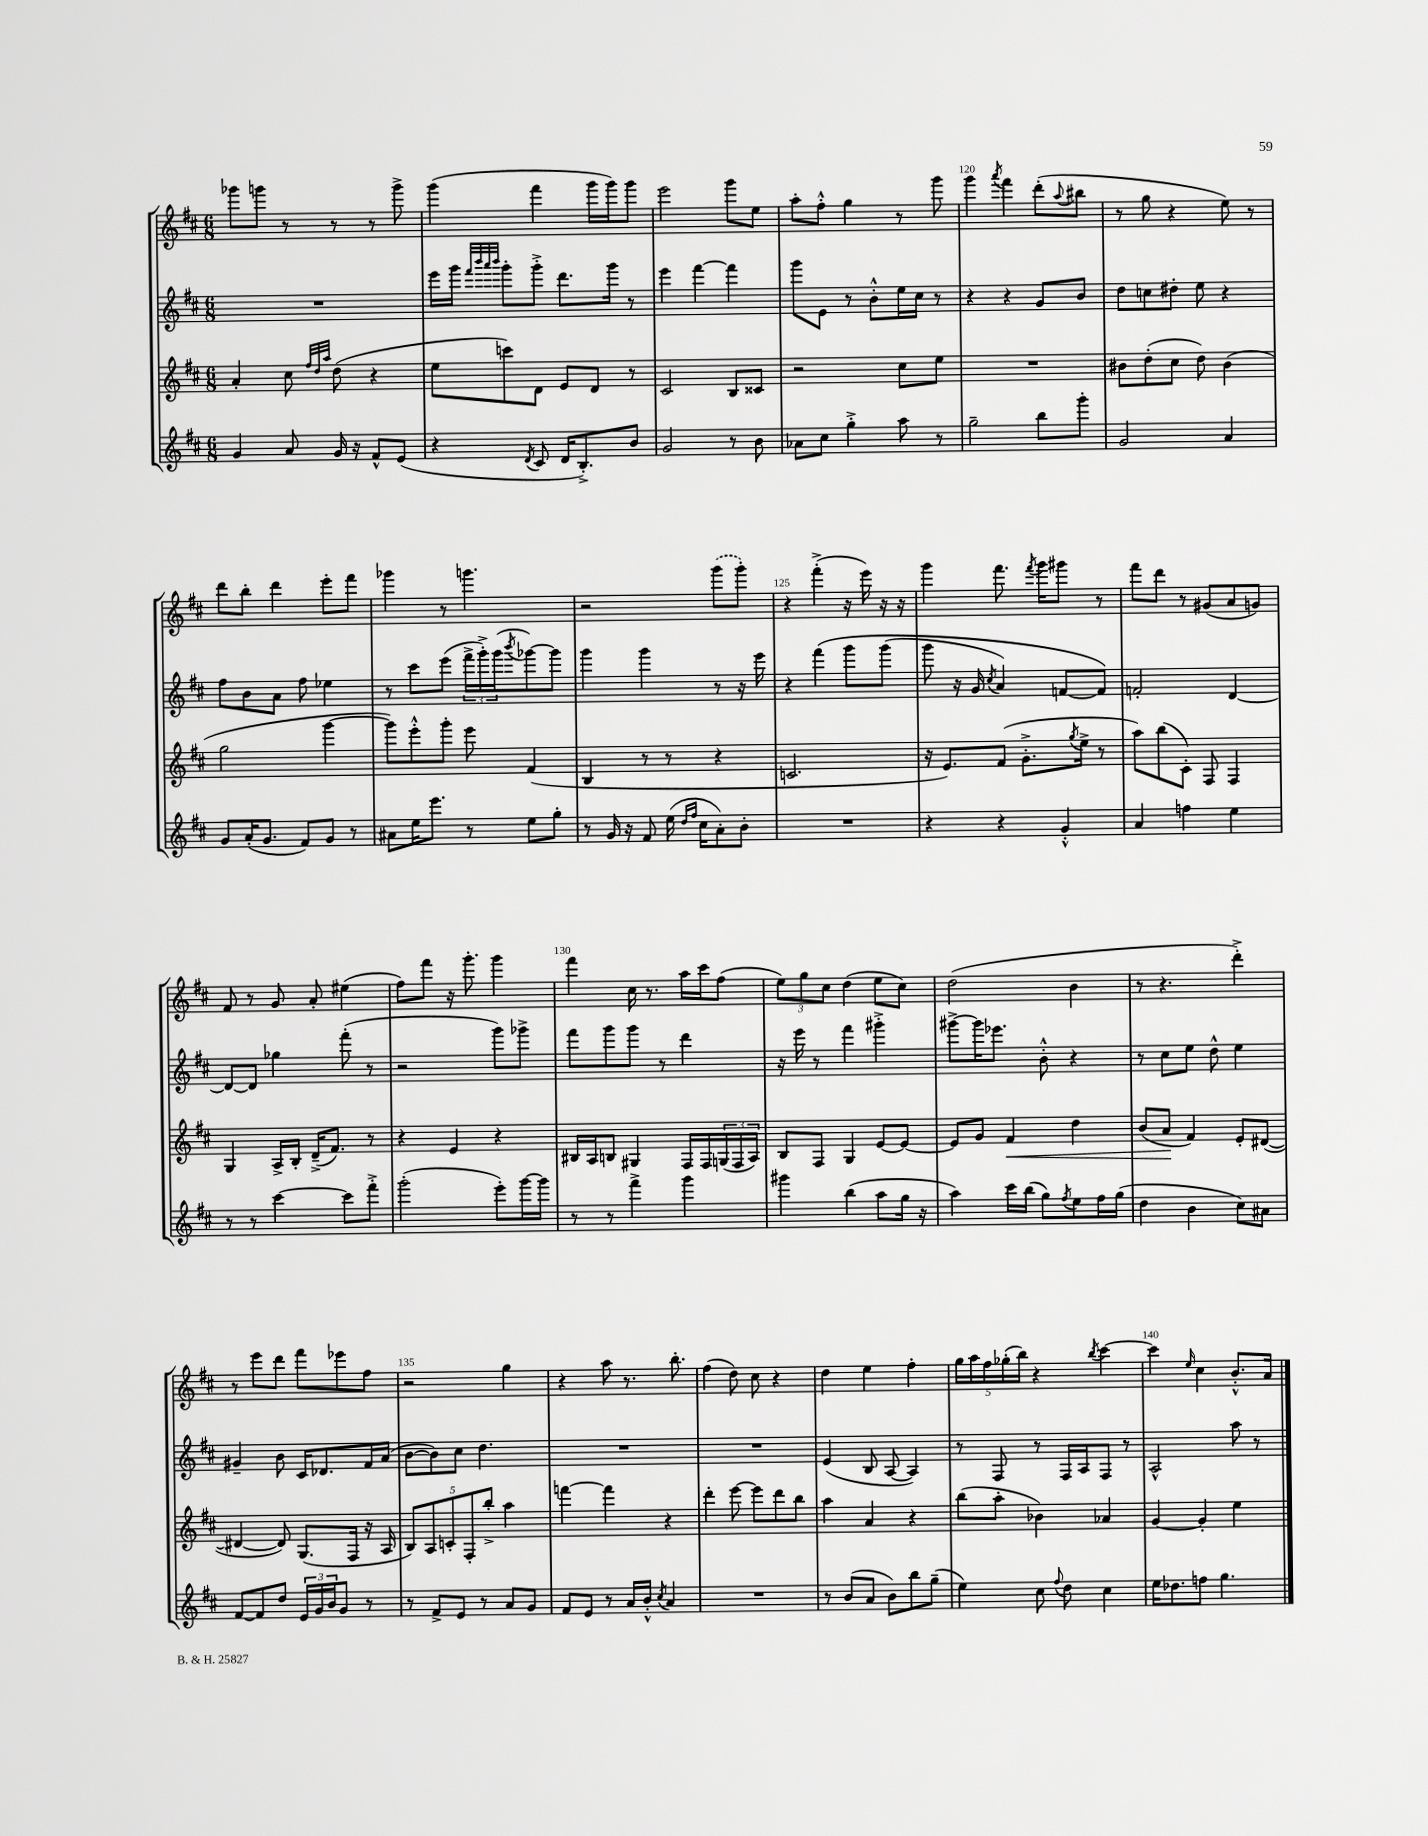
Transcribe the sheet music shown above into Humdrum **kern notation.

**kern	**kern	**kern	**kern
*staff4	*staff3	*staff2	*staff1
*clefG2	*clefG2	*clefG2	*clefG2
*k[f#c#]	*k[f#c#]	*k[f#c#]	*k[f#c#]
*M6/8	*M6/8	*M6/8	*M6/8
4g	4a'	2.r	8ggg-
.	.	.	8ggg
8a	8cc#	.	8r
.	32qqff#	.	.
.	32qqdd	.	.
.	32qqaa	.	.
16g	(8dd	.	8r
16r	.	.	.
8f#^^	4r	.	8r
(8e	.	.	8ggg^
=	=	=	=
4r	8ee	16eee	(4ggg
.	.	16ggg	.
.	.	32qqfff#	.
.	.	32qqbbb	.
.	.	32qqaaa	.
.	.	32qqbbb	.
.	8ccc)	8ggg'	.
8qd	.	.	.
8c#	8d	8ggg'^	4fff#
16d	8e	8.ddd	.
8.B'^)	.	.	.
.	8d	.	16ggg
.	.	16ggg	16ggg)
8b	8r	8r	8ggg
=	=	=	=
2g	2c#	4eee	2eee
.	.	[4fff#	.
8r	8B	4fff#]	8ggg
8b	8c##	.	8ee
=	=	=	=
8a-	2r	8ggg	8aa'
8cc#	.	8e	8ff#'^^
4gg'^	.	8r	4gg
.	.	8b'^^	.
8aa	8cc#	16ee	8r
.	.	16cc#	.
8r	8ee	8r	8ggg
=	=	=	=
2gg~	2.r	4r	4ggg
.	.	.	8qaaa
.	.	4r	4fff#
8bb	.	8g	(8ddd'
.	.	.	8qqaa
8ggg'	.	8b	8bb#
=	=	=	=
2g	8b#	8dd	8r
.	(8dd'	8cc	8gg
.	8cc#	8dd#'	4r
.	8dd)	8ee	.
4a	(4b#	4r	8ee)
.	.	.	8r
=	=	=	=
8g	2gg	8ff#	8ddd
(16a'	.	8b	8bb'
8.g	.	.	.
.	.	8a	4ddd
8f#)	.	8ff#	.
8g	[4ggg	4ee-	8eee'
8r	.	.	8fff#
=	=	=	=
8a#	8ggg])	8r	4ggg-
16ee	8eee'^^	8ccc#	.
8.eee	.	.	.
.	8ggg'	(8eee	8r
8r	8eee	24fff#^	4.ggg
.	.	24ggg'^)	.
.	.	(24ggg	.
.	.	8qbbb	.
8ee	(4f#	[8ggg-)	.
8gg'	.	8ggg-]	.
=	=	=	=
8r	4B	4ggg	2r
16g	.	.	.
16r	.	.	.
8f#	8r	4ggg	.
(16ee	8r	.	.
16qqdd	.	.	.
16qqff#	.	.	.
16cc#	.	.	.
8a')	4r	8r	(8ggg
8b'	.	16r	8ggg')
.	.	16eee	.
=	=	=	=
2.r	2.c	4r	4r
.	.	&(4fff#	(4fff#'^
.	.	8ggg	16r
.	.	.	16eee)
.	.	(8ggg	16r
.	.	.	16r
=	=	=	=
4r	16r	8ggg	4ggg
.	8.e)	.	.
.	.	16r	.
.	.	16g	.
.	.	8qcc#	.
4r	(8f#	4a)	8.fff#
.	8.g'^	.	.
.	.	.	8qfff#
.	.	.	16ggg
4g'^^	.	[8f	8ggg#
.	8qgg	.	.
.	16ee^	.	.
.	8r	8f]&)	8r
=	=	=	=
4a	8aa)	2f'	8fff#
.	(8bb	.	8ddd
4ff	8c#')	.	8r
.	8F#	.	(8g#
4ee	4F#	[4d	8a
.	.	.	8g)
=	=	=	=
8r	4G	8d_	8f#
8r	.	8d]	8r
[4ccc#	16A^	4gg-	8g
.	16B'	.	.
.	(16d~^	.	8a'
.	8.f#)	.	.
8ccc#]	.	(8fff#'	(4ee#
8fff#'^	8r	8r	.
=	=	=	=
(2ggg'	4r	2r	8ff#)
.	.	.	8fff#
.	4e	.	16r
.	.	.	8.ggg'
8eee')	4r	8ggg)	4ggg
[16ggg	.	8ggg-^	.
16ggg]	.	.	.
=	=	=	=
8r	16B#	8fff#	4fff#
.	16A	.	.
8r	8B	8ggg	.
4fff#^	4G#	8ggg	16cc#
.	.	.	8.r
.	.	8r	.
4ggg	16F#	4ddd	16aa
.	16F#	.	16ccc#
.	(24G	.	(8ff#
.	24F#	.	.
.	24A)	.	.
=	=	=	=
4ggg#	8B	16r	12ee)
.	.	16eee	.
.	.	.	12gg
.	8F#	8r	.
.	.	.	12cc#
(4bb	4G	4fff#	(4dd
8aa	[8e	4ggg#'^	8ee
16gg	8e_	.	8cc#)
16r	.	.	.
=	=	=	=
4aa)	8e]	[8ggg#^	(2dd
.	8g	16ggg#]	.
.	.	8.eee-	.
16ccc#	4f#	.	.
(16bb	.	.	.
8gg)	.	8b'^^	.
8qff#	.	.	.
8ee	4dd	4r	4b
16ff#	.	.	.
(16gg	.	.	.
=	=	=	=
4dd	(8b	8r	8r
.	8a	8cc#	4.r
4b	4f#)	8ee	.
.	.	8dd^^	.
8cc#)	8e'	4ee	4ddd'^)
8a#	([8d#	.	.
=	=	=	=
[8f#	4d#_	4g#~	8r
8f#]	.	.	8eee
8dd	8d#])	8b	8ddd
24e	(8.G	16c#	8fff#
24g	.	.	.
.	.	8.d-	.
24b	.	.	.
8g	.	.	8eee-
.	16F#	.	.
8r	16r	16f#	8ff#
.	16A	(16a	.
=	=	=	=
8r	10B)	[8b	2r
.	10A	.	.
8f#^	.	8b])	.
.	10c'	.	.
8e	.	8cc#	.
.	10F#'	.	.
8r	.	4.dd	.
.	10bb'^	.	.
8a	4aa	.	4gg
8g	.	.	.
=	=	=	=
8f#	[4fff	2.r	4r
8e	.	.	.
8r	4fff]	.	8aa
16a	.	.	8.r
16b'^^	.	.	.
8qcc#	.	.	.
4a	4r	.	.
.	.	.	8.bb'
=	=	=	=
2.r	4ddd'	2.r	(4ff#
.	[8eee	.	8dd)
.	8eee]	.	8cc#
.	8ddd	.	4r
.	8bb	.	.
=	=	=	=
8r	4aa	(4e	4dd
(8b	.	.	.
8a	4a	8B	4ee
8b)	.	[8A	.
8bb	4r	4A])	4ff#'
(8gg~	.	.	.
=	=	=	=
4ee)	(8bb	8r	20gg
.	.	.	20aa
.	.	.	20ff#
.	8aa'	8F#	.
.	.	.	(20gg-'
.	.	.	20bb)
8cc#	4b-)	8r	4r
8qqff#	.	.	.
8dd	.	16F#	.
.	.	16A	.
.	.	.	8qbb
4cc#	4a-	8F#	[4ccc#
.	.	8r	.
=	=	=	=
16ee	[4g	2A^^	4ccc#]
8.dd-	.	.	.
.	.	.	16qqee
8ff	4g']	.	4cc#
4.gg	.	.	.
.	4ee	8aa	8.b'^^
.	.	8r	.
.	.	.	16a
==	==	==	==
*-	*-	*-	*-
